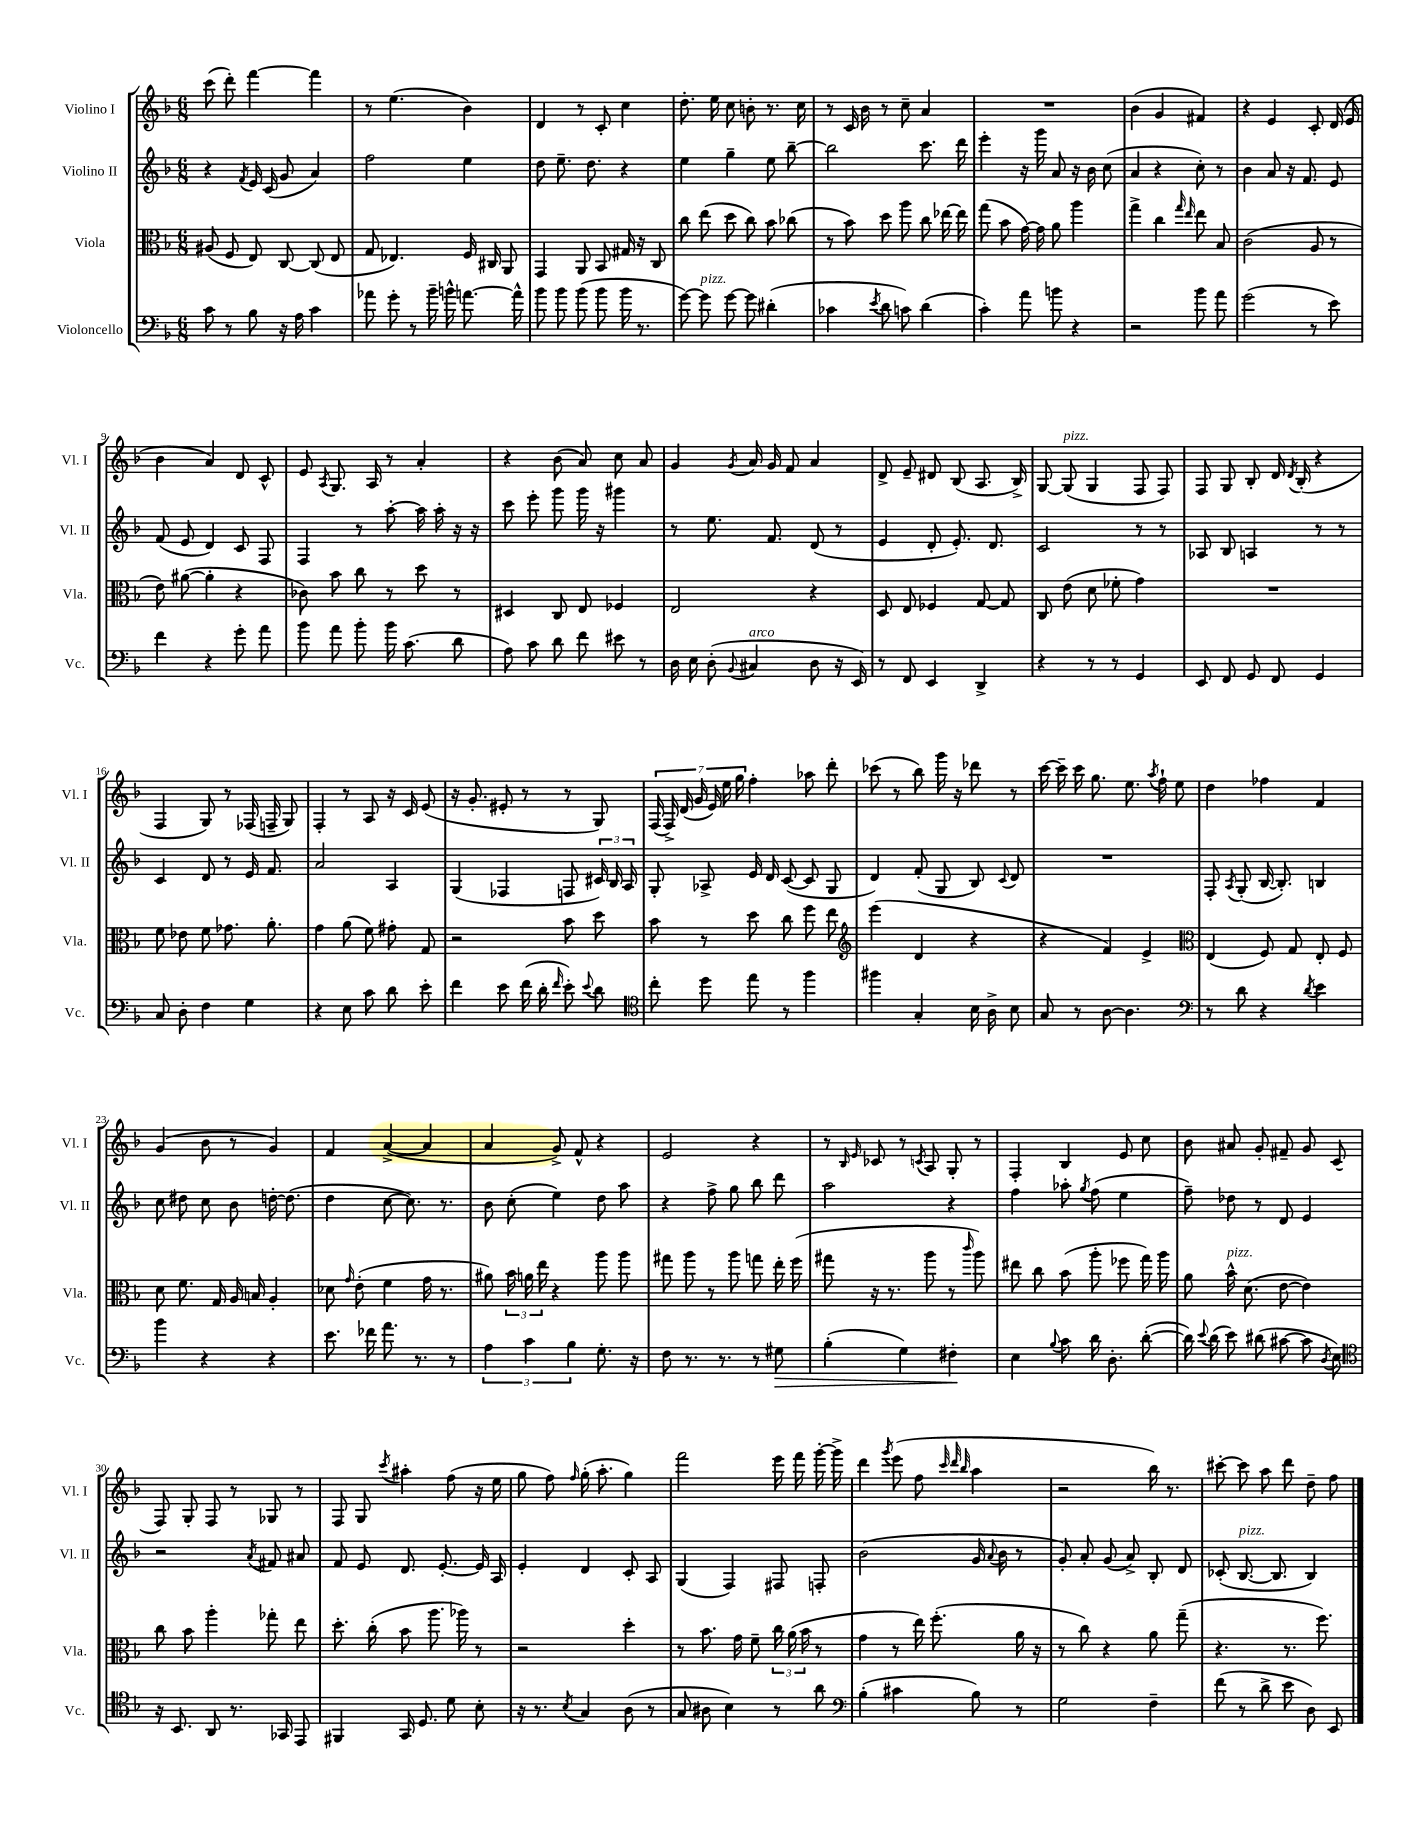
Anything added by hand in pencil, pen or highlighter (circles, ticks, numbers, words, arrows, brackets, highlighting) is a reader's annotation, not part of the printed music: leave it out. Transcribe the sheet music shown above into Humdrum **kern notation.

**kern	**kern	**kern	**kern
*staff4	*staff3	*staff2	*staff1
*clefF4	*clefC3	*clefG2	*clefG2
*k[b-]	*k[b-]	*k[b-]	*k[b-]
*M6/8	*M6/8	*M6/8	*M6/8
8c	(8A#	4r	(8ccc
8r	8F	.	8ddd')
.	.	8qf	.
8B-	8E)	16e	[4fff
.	.	(16c	.
16r	[8C	8g	.
16A	.	.	.
4c	(8C]	4a)	4fff]
.	8E	.	.
=	=	=	=
8a-	8G	2ff	8r
8g'	4.E-)	.	(4.ee
8r	.	.	.
16b-~	.	.	.
16b^^	.	.	.
[8.a	16F	4ee	4b-)
.	16C#	.	.
.	8AA	.	.
16a^^]	.	.	.
=	=	=	=
8b-	4GG	8dd	4d
8b-	.	8.ee~	.
(8b-	8AA	.	8r
.	.	8.dd	.
8b-	8BB-	.	8c'
16b-	16G#	4r	4cc
8.r	16r	.	.
.	8C	.	.
=	=	=	=
[8g)	8cc	4ee	8.dd'
8g]	(8ee	.	.
.	.	.	16ee
[8g	8dd	4gg~	8cc
8g]	8cc)	.	8b'
(4d#'	8b-	8ee	8.r
.	(8cc-	[8bb-~	.
.	.	.	16cc
=	=	=	=
4c-	8r	2bb-]	8r
.	8b-)	.	16c
.	.	.	16b-
8qe	.	.	.
8d	8dd	.	8r
8c)	8aa	.	8cc~
(4d	8cc	8.ccc	4a
.	[16ee-	.	.
.	16ee-]	16ddd	.
=	=	=	=
4c')	(8gg	4eee'	2.r
.	8b-	.	.
8a	[16g)	16r	.
.	16g]	16ggg	.
8b	8a	8a	.
4r	4aa	16r	.
.	.	16b-	.
.	.	(8cc	.
=	=	=	=
2r	4gg^	4a	(4b-
.	4cc	4r	4g
.	16qqgg	.	.
.	16qqee	.	.
8b-	8ee	8cc')	4f#)
8a	8B-	8r	.
=	=	=	=
(2g	(2c	4b-	4r
.	.	8a	4e
.	.	16r	.
.	.	8.f	.
8r	8A	.	8c'
8e)	8r	8e	(16d
.	.	.	16e
=	=	=	=
4f	8e)	(8f	4b-
.	([8a#	8e	.
4r	4a#']	4d)	4a)
8g'	4r	8c	8d
8a	.	8F	8c^^
=	=	=	=
8b-	8c-)	4F	8e
.	.	.	8qA
8a	8b-	.	8.G
8b-'	8cc	8r	.
.	.	.	16A
16b-	8r	[8aa'	8r
(8.c	.	.	.
.	8dd	16aa]	4a'
.	.	16aa'	.
8d	8r	16r	.
.	.	16r	.
=	=	=	=
8A)	4D#	8ccc	4r
8c	.	8eee'	.
8d	8C	8ggg	(8b-
8f	8E	16ggg	8a)
.	.	16r	.
8e#	4F-	4ggg#	8cc
8r	.	.	8a
=	=	=	=
16D	2E	8r	4g
16E	.	.	.
(8D'	.	8.ee	.
8qqBB-	.	.	8qg
4C#	.	.	16a
.	.	8.f	16g
.	.	.	8f
8D	4r	(8d	4a
16r	.	8r	.
16EE)	.	.	.
=	=	=	=
8r	8D	4e	8d^
8FF	8E	.	8e~
4EE	4F-	8d'	8d#
.	.	8.e')	(8B-
4DD^	[8G	.	8.A
.	.	8.d	.
.	8G]	.	.
.	.	.	16B-^)
=	=	=	=
4r	8C	2c	[8G
.	(8e	.	(8G]
8r	8d	.	4G
8r	8f-'	.	.
4GG	4g)	8r	8F
.	.	8r	8F)
=	=	=	=
8EE	2.r	8A-	8F
8FF	.	8B-	8G
8GG	.	4A	8B-'
8FF	.	.	16d
.	.	.	8qd
.	.	.	(16B-'
4GG	.	8r	4r
.	.	8r	.
=	=	=	=
8C	8f	4c	4F
8D'	8e-	.	.
4F	8f	8d	8G)
.	8.g-	8r	8r
4G	.	16e	(16F-
.	8.a'	8.f	16F~
.	.	.	8G)
=	=	=	=
4r	4g	2a	4F'
8E	(8a	.	8r
8c	8f)	.	8A
8d	8g#'	4A	16r
.	.	.	16c
8e'	8G	.	(8e
=	=	=	=
4f	2r	(4G	16r
.	.	.	8.g'
8e	.	4F-	8e#'
(16f	.	.	8r
16d'	.	.	.
16qqf	.	.	.
8e')	8b-	8F	8r
8qqe	.	.	.
8d	8dd	24c#)	8G)
.	.	24B-	.
.	.	24A	.
=	=	=	=
*clefC4	*	*	*
8cc'	8b-	8G'	(28F
.	.	.	28F^)
.	.	.	(28d
.	.	.	28g
8dd	8r	8A-^	.
.	.	.	28e)
.	.	.	28ee
.	.	.	28gg
8ee	8dd	16e	4ff'
.	.	16d	.
8r	8cc	([8c	.
4ff	8ff	8c]	8aa-
.	8ee	8G	8ddd'
=	=	=	=
*	*clefG2	*	*
4ff#	(4eee	4d)	(8ccc-
.	.	.	8r
4G'	4d	(8f'	8bb-)
.	.	8G	16ggg
.	.	.	16r
16B-	4r	8B-)	8ddd-
16A^	.	.	.
.	.	8qqc	.
8B-	.	8d	8r
=	=	=	=
8G	4r	2.r	[16ccc
.	.	.	16ccc~]
8r	.	.	16ccc
.	.	.	8.gg
[8A	4f)	.	.
4.A]	.	.	8.ee
.	4e^	.	.
.	.	.	8qaa
.	.	.	16ff`
.	.	.	8ee
=	=	=	=
*clefF4	*clefC3	*	*
8r	(4E	8F'	4dd
.	.	8qA	.
8d	.	(8G'	.
4r	8F)	[16B-	4ff-
.	.	8.B-'])	.
.	8G	.	.
8qd	.	.	.
4e	8E'	4B	4f
.	8F	.	.
=	=	=	=
4b-	8d	8cc	(4g
.	8.f	8dd#	.
4r	.	8cc	8b-
.	16G	.	.
.	16A	8b-	8r
.	16B	.	.
4r	4A'	[16dd'	4g)
.	.	(8.dd]	.
=	=	=	=
8.e	8d-	4dd	4f
.	16qqg	.	.
.	(8e'	.	.
16f-	.	.	.
8.a	4f	[8cc	([4a^
.	.	8.cc])	.
8.r	.	.	.
.	16g	.	4a]
.	8.r	8.r	.
8r	.	.	.
=	=	=	=
6A	8a#)	8b-	4a
.	24b-	(8cc'	.
6c	24a	.	.
.	24ee	.	.
.	4r	4ee)	8g^)
6B-	.	.	.
.	.	.	8f^^
8.G'	8aa	8dd	4r
.	8aa	8aa	.
16r	.	.	.
=	=	=	=
8F	8gg#	4r	2e
8.r	8aa	.	.
.	8r	8ff^	.
8.r	.	.	.
.	8aa	8gg	.
8r	8gg	8bb-	4r
8G#	16ee'	8ddd	.
.	(16ff	.	.
=	=	=	=
(4B-'	8gg#	2aa	8r
.	.	.	16qqB-
.	.	.	16qqe
.	16r	.	8c-
.	8.r	.	.
4G)	.	.	8r
.	.	.	8qc
.	8aa	.	8A
4F#'	8r	4r	8G'
.	16qqccc	.	.
.	8aa)	.	8r
=	=	=	=
4E	8ee#	4ff	4F'
.	8cc	.	.
8qqB-	.	.	.
8c	(8b-	8aa-'	4B-
.	.	8qgg	.
16d	8aa'	(8ff	.
8.D'	.	.	.
.	8ff-	4ee	8e
([8d'	16gg)	.	8cc
.	16aa	.	.
=	=	=	=
16d])	8a	8ff~)	8b-
8qqe	.	.	.
(16d	.	.	.
8e)	16b-^^	8dd-	8a#
.	(8.d	.	.
(8d#	.	8r	8g'
[8c#	[8e	8d	8f#~
8c#]	4e])	4e	8g
8qD	.	.	.
8E)	.	.	(8c
=	=	=	=
*clefC4	*	*	*
16r	8cc	2r	8F)
8.BB-	.	.	.
.	8b-	.	8G'
8AA	4aa'	.	8F
8.r	.	.	8r
.	.	8qa	.
.	8gg-'	8f#	8G-
16GG-	.	.	.
8EE	8ee	8a#	8r
=	=	=	=
4FF#	8.dd'	8f	8F
.	.	8e	8G
.	(16cc'	.	.
.	.	.	8qccc
16GG	8b-	8.d	4aa#'
8.D	.	.	.
.	8.aa	.	.
.	.	[8.e'	.
8d	.	.	(8ff
.	16aa-)	.	.
8B-'	8r	16e]	16r
.	.	16A	16ee
=	=	=	=
16r	2r	4e'	8gg
8.r	.	.	.
.	.	.	8ff)
8qB-	.	.	16qqff
4G	.	4d	(16gg'
.	.	.	8.aa'
(8A	4dd'	8c'	4gg)
8r	.	8A	.
=	=	=	=
8G	8r	(4G	2fff
8A#	8.b-	.	.
4B-)	.	4F)	.
.	16g	.	.
.	8f~	.	.
8r	24cc	8F#	16eee
.	(24a	.	.
.	.	.	16fff
.	24b-	.	.
8a	8r	8F'	[16ggg'
.	.	.	16ggg^]
=	=	=	=
*clefF4	*	*	*
(4B-'	4g	(2b-	4ddd
.	.	.	8qggg
4c#	8r	.	(8eee
.	16ee)	.	8ff
.	(8.ff'	.	.
.	.	.	32qqccc
.	.	.	32qqddd
.	.	.	32qqbb-
8B-)	.	16g	4aa
.	.	8qqa	.
.	.	16b-	.
8r	16a	8r	.
.	16r	.	.
=	=	=	=
2G	8r	8g')	2r
.	8cc)	8a'	.
.	4r	(8g	.
.	.	8a^)	.
4F~	8a	8B-'	16bb-)
.	.	.	8.r
.	(8gg~	8d	.
=	=	=	=
(8f	4.r	(8c-'	[8ccc#'
8r	.	[8.B-	8ccc#]
8d^	.	.	8aa
.	.	8.B-]	.
8e	8.r	.	8ddd
8D)	.	4B-)	8dd~
.	8.ff)	.	.
8EE	.	.	8ff
==	==	==	==
*-	*-	*-	*-
